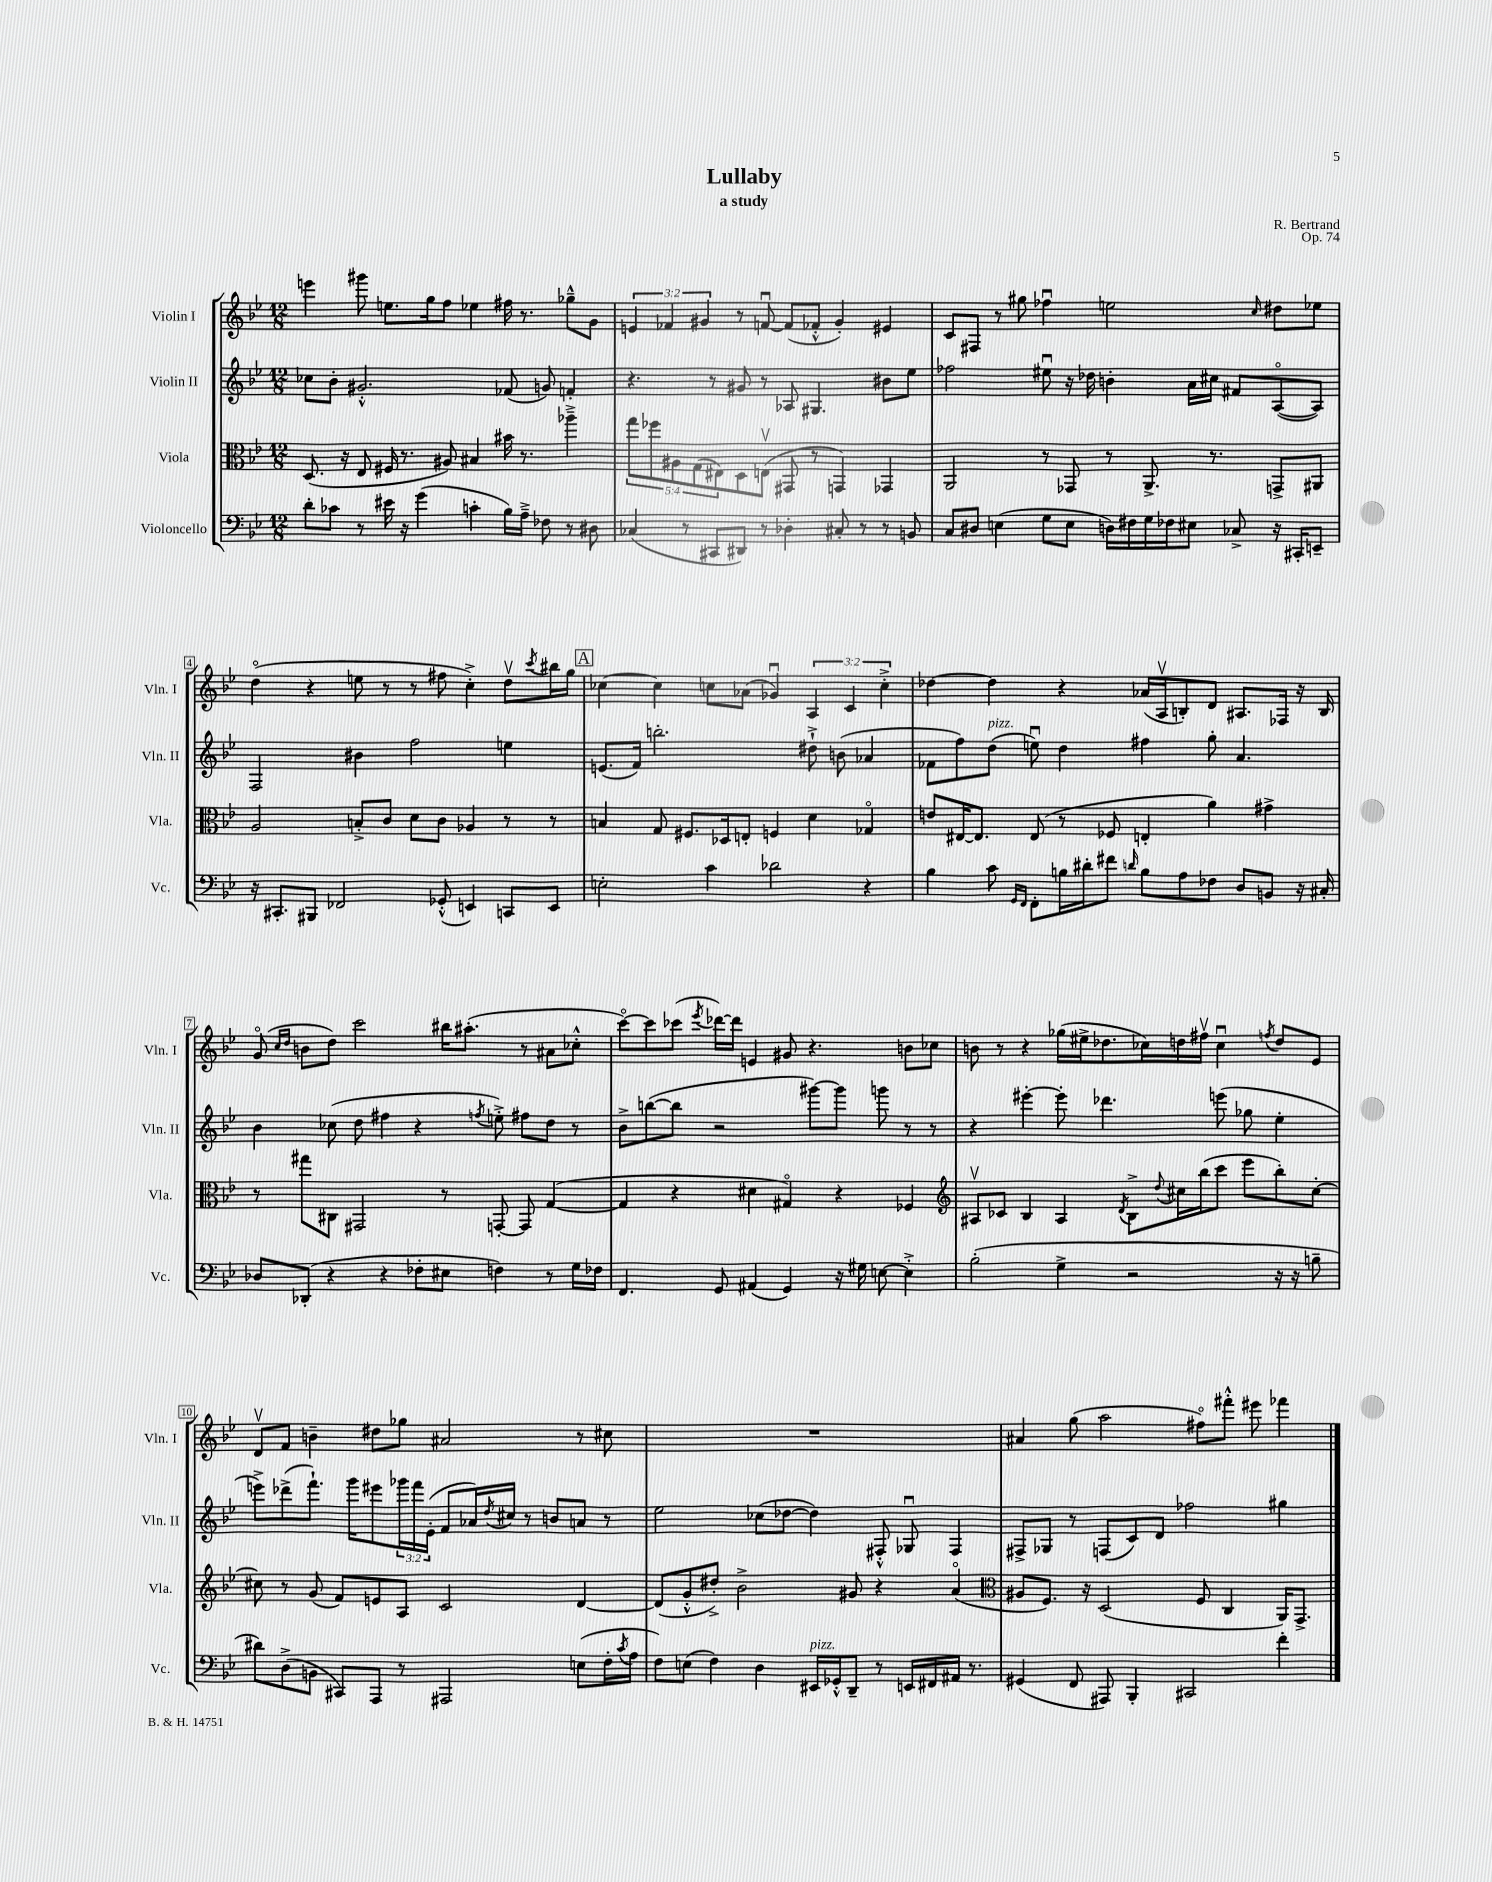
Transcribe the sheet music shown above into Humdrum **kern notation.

**kern	**kern	**kern	**kern
*staff4	*staff3	*staff2	*staff1
*clefF4	*clefC3	*clefG2	*clefG2
*k[b-e-]	*k[b-e-]	*k[b-e-]	*k[b-e-]
*M12/8	*M12/8	*M12/8	*M12/8
8d'	(8.D	8cc-	4eee
8c-	.	8b-'	.
.	16r	.	.
8r	8E-	2.g#'^^	8ggg#
16e#	16F#	.	8.ee
16r	8.r	.	.
(4g	.	.	.
.	.	.	16gg
.	8A#)	.	8ff
4c'	4B#	.	4ee-
16B-)	16b#	(8f-	16ff#
16A~^	8.r	.	8.r
8F-	.	8g)	.
8r	4aa-~^	4f'	8gg-~^^
8D#	.	.	8g
=	=	=	=
(4C-	10gg	4.r	6e
.	10ff-	.	.
.	.	.	6f-
.	10A#	.	.
8r	.	.	.
.	(10G	.	.
.	.	.	6g#
8CC#	.	8r	.
.	10E#)	.	.
8DD#)	8D	8g#	8r
8r	(8Ev	8r	[8fu
4D-'	8GG#	8A-	(8f]
.	8r	4.G#	8f-'^^
8C#'	4GG)	.	4g#')
8r	.	.	.
8r	4GG-	8b#	4e#
8BB	.	8ee-	.
=	=	=	=
8C	2AA	2ff-	8c
8D#	.	.	8F#
(4E	.	.	8r
.	.	.	8gg#
8G	8r	8ee#u	4ff-u
8E	8GG-	16r	.
.	.	16dd-	.
16D)	8r	4b'	2ee
16F#	.	.	.
16G	8.AA^	.	.
16F-	.	.	.
8E#	.	16a	.
.	8.r	16cc#	.
8C-^	.	8f#	.
.	.	.	16qqcc
16r	8GG^	([8Ao	8dd#
16CC#'	.	.	.
8EE~	8AA#	8A])	8ee-
=	=	=	=
16r	2A	2F	(4ddo
8.CC#'	.	.	.
8BBB#	.	.	4r
2FF-	.	.	.
.	8B'^	4b#	8ee
.	8c	.	8r
.	8d	2ff	8r
(8GG-'^^	8c	.	8ff#
4EE)	4A-	.	4cc'^)
8CC	8r	4ee	8ddv
.	.	.	8qccc
8EE	8r	.	16bb#
.	.	.	16gg
=	=	=	=
2E'	4B	(8.e	[4cc-
.	.	16f)	.
.	8G	2.bb'	4cc-]
.	8.F#	.	.
4c	.	.	8cc
.	16D-	.	.
.	8E'	.	(8a-
2d-	4F	.	4g-u)
.	4d	8dd#`^	6A
.	.	(8b	.
.	.	.	6c
4r	4G-o	4a-	.
.	.	.	6cc'^
=	=	=	=
4B-	8e	8f-	[4dd-
.	[16E#	8ff)	.
.	8.E#]	.	.
8c	.	(8dd	4dd-]
16qqGG	.	.	.
16qqFF	.	.	.
8FF'	(8E#	8eeu)	.
16B	8r	4dd	4r
16d#'	.	.	.
8f#	8F-	.	.
16qqd	.	.	.
8B	4E'	4ff#	(16a-
.	.	.	16Av
8A	.	.	8B')
8F-	4a)	8gg'	8d
8D	.	4.a	8.A#
8BB	4g#^	.	.
.	.	.	16F-
16r	.	.	16r
16C#'	.	.	16B
=	=	=	=
8D-	8r	4b-	(8go
.	.	.	16qqcc
.	.	.	16qqdd
(8DD-'	8gg#	.	8b
4r	8C#	(8cc-	8dd)
.	2GG#	8dd	2ccc
4r	.	4ff#	.
8F-'	.	4r	.
8E#	8r	.	16bb#
.	.	.	(8.aa#'
.	.	8qff	.
4F)	[8GG'	8ee'^)	.
.	8GG]	8ff#	8r
8r	([4G	8dd	8a#
16G	.	8r	8cc-'^^
16F-	.	.	.
=	=	=	=
4.FF	4G]	8b-^	[8ccco)
.	.	([8bb	8ccc]
.	4r	8bb]	(8ccc-
.	.	.	8qeee-
8GG	.	2r	[16ddd-)
.	.	.	16ddd-]
(4AA#	4d#	.	4e
4GG)	4G#o)	.	8g#
.	.	[8ggg#)	4.r
16r	4r	8ggg#]	.
16G#	.	.	.
[8E	.	8ggg	.
4E'^]	4F-	8r	8b
.	.	8r	8cc-
=	=	=	=
*	*clefG2	*	*
(2B-'	8A#v	4r	8b
.	8c-	.	8r
.	4B-	[4eee#'	4r
4G^	4A#	8eee#']	(16gg-
.	.	.	16ee#^
.	.	4.ddd-	8.dd-
.	8qd	.	.
2r	8B-^	.	.
.	.	.	16cc-)
.	8qqdd	.	.
.	16cc#	.	16dd
.	(16bb-	.	16ff#v
.	8ccc	(8eee	4cc-u
.	8eee-	8gg-	.
.	.	.	8qff
16r	8bb-')	4ee-'	8dd
16r	.	.	.
8B~	[8cc#'	.	8e-
=	=	=	=
8d#)	8cc#]	8eee^)	8dv
(8D^	8r	(8ddd-^	8f
8BB	(8g	8.fff`)	4b~
8CC#)	8f)	.	.
.	.	16ggg	.
8AAA	8e	8eee#	8dd#
8r	8A	24ggg-	8gg-
.	.	24fff	.
.	.	(24e-'	.
2AAA#	2c	8f	2a#
.	.	16a-)	.
.	.	8qdd	.
.	.	16cc#	.
.	.	8r	.
.	.	8b	.
(8E	[4d	8a	8r
16F'	.	8r	8cc#
8qc	.	.	.
16A	.	.	.
=	=	=	=
8F)	(8d]	2ee-	1.r
(8E	8g'^^	.	.
4F)	8dd#'^)	.	.
.	2b-^	.	.
4D	.	(8cc-	.
.	.	[8dd-	.
16EE#	.	4dd-])	.
16GG-'^^	.	.	.
8DD~	8g#	.	.
8r	4r	8F#'^^	.
16EE	.	8G-u	.
16FF#	.	.	.
16AA#	(4ao	4F#	.
8.r	.	.	.
=	=	=	=
*	*clefC3	*	*
(4GG#	8A#	8F#^	4a#
.	8.F)	8G-	.
8FF	.	8r	(8gg
.	16r	.	.
8AAA#)	(2D	(8F	2aa
4BBB-'	.	8c)	.
.	.	8d	.
2CC#	.	2ff-	.
.	8F	.	8ff#o)
.	4C	.	8fff#'^^
.	.	.	8eee#
4f'	16AA)	4gg#	4fff-
.	8.GG^	.	.
==	==	==	==
*-	*-	*-	*-
